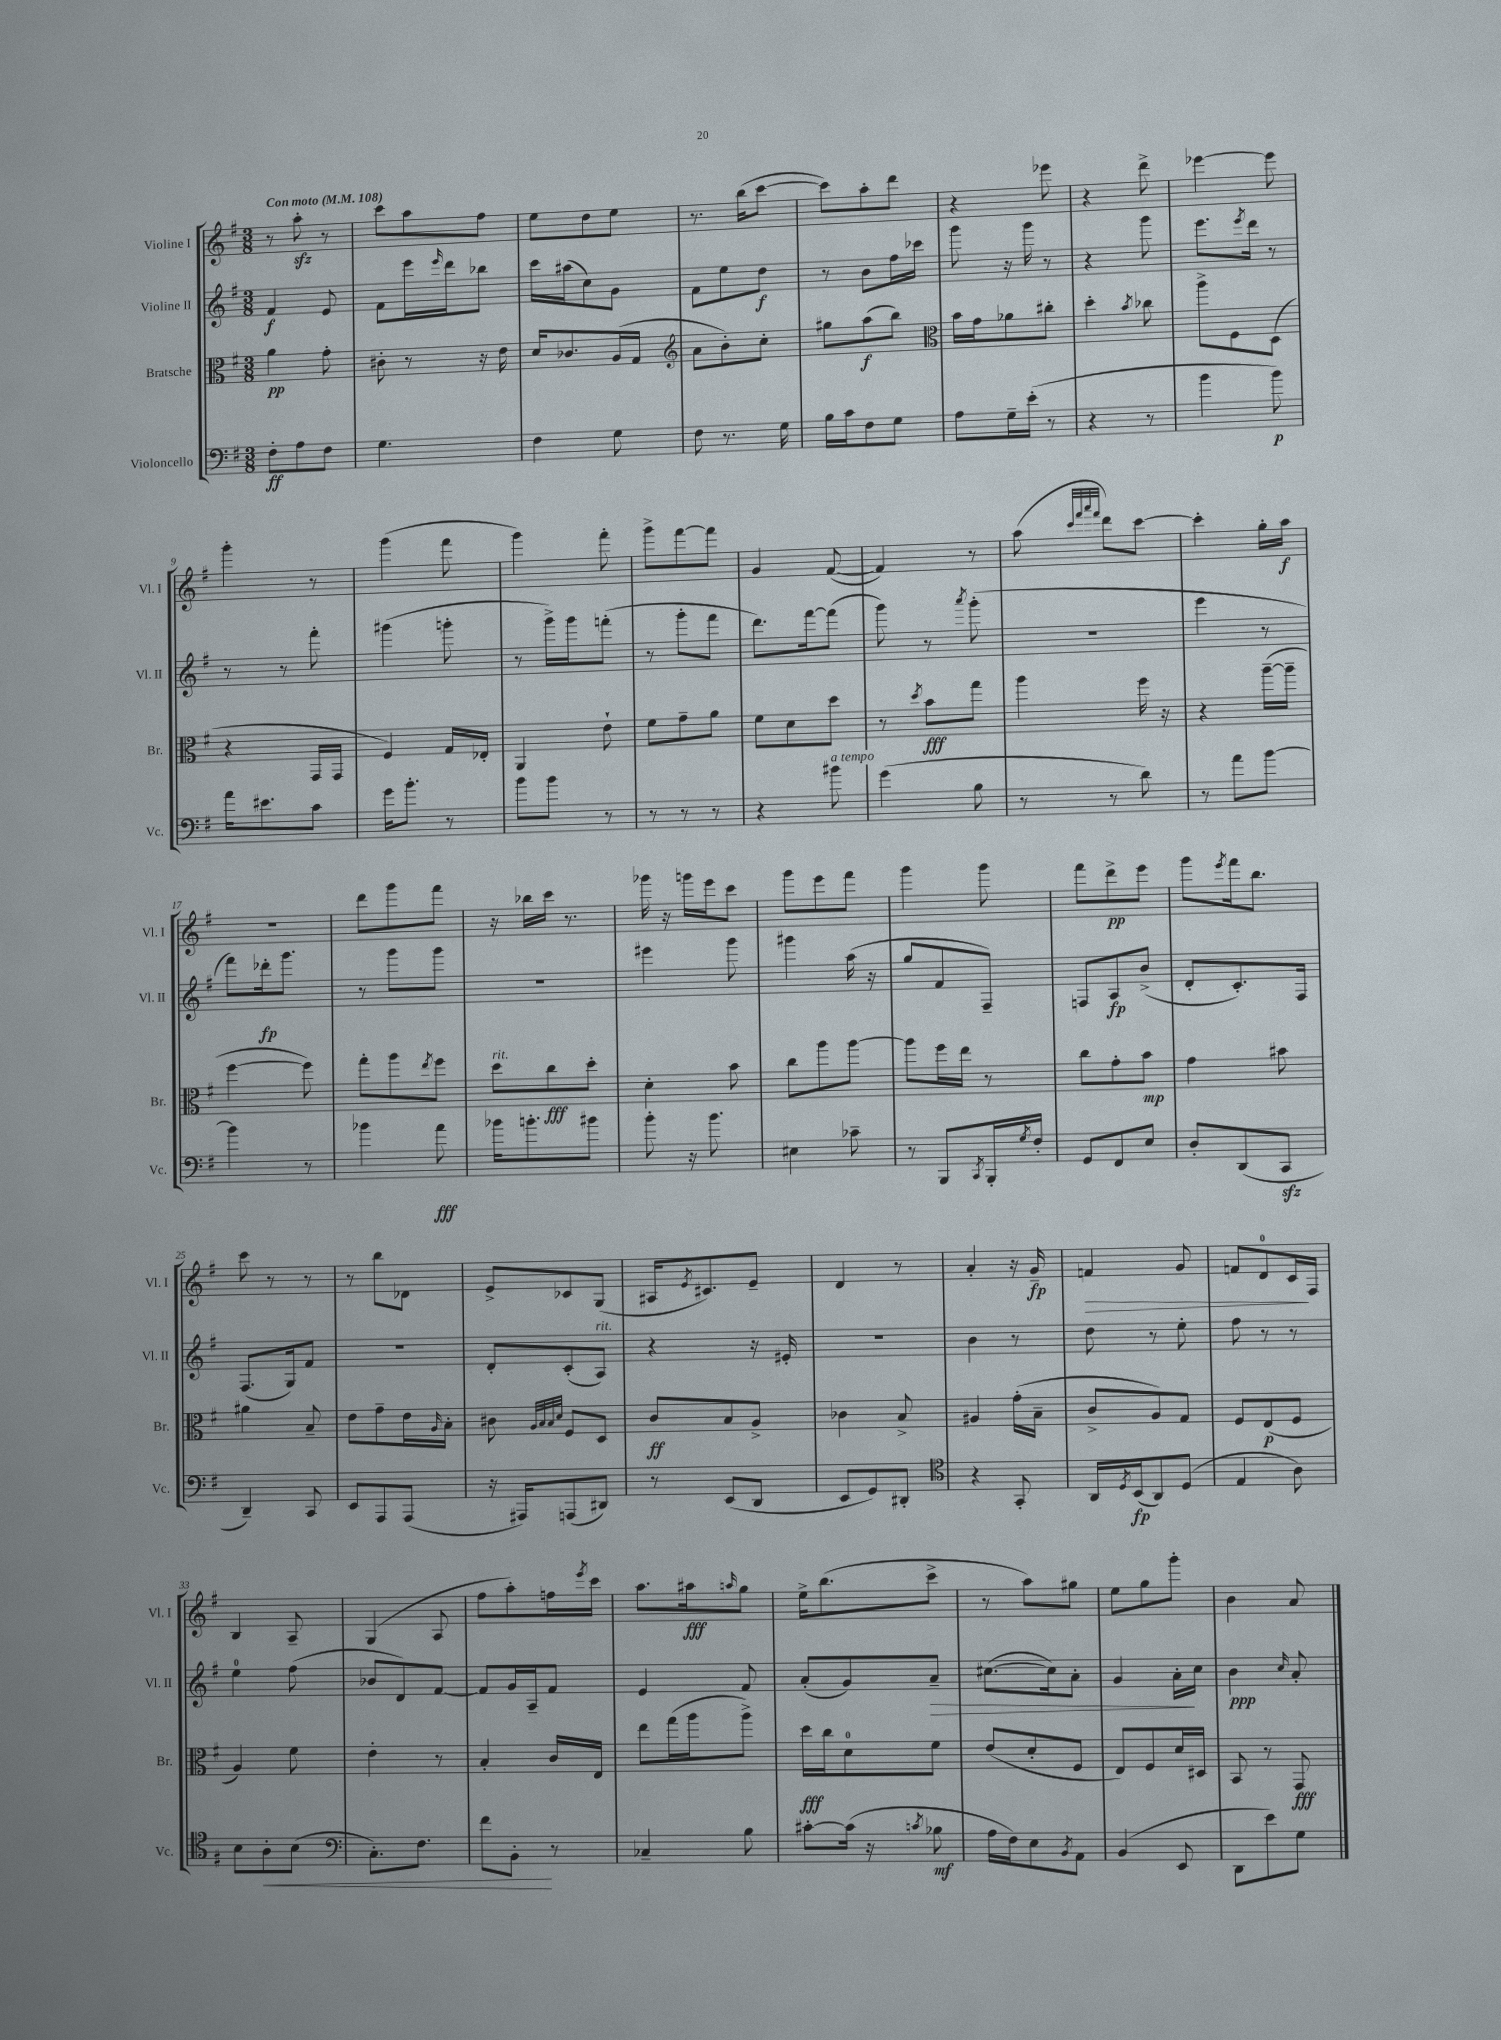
<<
\new StaffGroup <<
\new Staff = "s0" \with { instrumentName = "Violine I" shortInstrumentName = "Vl. I" } {
    \clef treble \key g \major \numericTimeSignature \time 3/8 \tempo "Con moto" 4 = 108
    r8 a''8-.\sfz r8 |
    c'''8 a''8 fis''8 |
    e''8 d''8 e''8 |
    r8. b''16( c'''8~ |
    c'''8) a''8-. d'''8 |
    r4 ees'''8 |
    r4 d'''8-> |
    ees'''4~ ees'''8 |
    g'''4-. r8 |
    g'''4( fis'''8 |
    g'''4) fis'''8-. |
    g'''8-> fis'''8~ fis'''8 |
    g'4 fis'8~( |
    fis'4) r8 |
    a''8( \grace { c'''32 fis'''32 a'''32 fis'''32 } d'''8) c'''8~ |
    c'''4-. g''16-. a''16\f |
    R4. |
    d'''8 g'''8 fis'''8 |
    r16 bes''16 c'''16 r8. |
    ges'''16 r16 g'''16 e'''16 c'''8 |
    g'''8 e'''8 fis'''8 |
    g'''4 g'''8 |
    fis'''8 d'''8->\pp e'''8 |
    g'''8 \acciaccatura { e'''8 } fis'''16 b''8. |
    c'''8 r8 r8 |
    r8 b''8 des'8 |
    e'8-> ces'8 g8( |
    ais16 \acciaccatura { e'8 } cis'8.) e'8-- |
    d'4 r8 |
    a'4-. r16 g'16--\fp |
    f'4\> g'8 |
    f'8 d'8-0 c'16\! fis16 |
    b4 a8-- |
    g4( a8 |
    fis''8 a''8-.) f''16 \acciaccatura { e'''8 } c'''16 |
    a''8. ais''16\fff \grace { a''16 } g''8 |
    e''16-> b''8.( c'''8-> |
    r8 a''8) gis''8 |
    e''8 g''8 g'''8-. |
    b'4 a'8 \bar "|." |
}
\new Staff = "s1" \with { instrumentName = "Violine II" shortInstrumentName = "Vl. II" } {
    \clef treble \key g \major \numericTimeSignature \time 3/8
    fis'4\f e'8 |
    fis'8 e'''16 \grace { e'''16 } d'''16 bes''8 |
    c'''16 ais''16( c''8) g'8 |
    fis'8 e''8 d''8\f |
    r8 b'8 fis''16 ces'''16 |
    g'''8 r16 g'''16 r8 |
    r4 g'''8 |
    e'''8. \acciaccatura { e'''8 } d'''16 r8 |
    r8 r8 fis'''8-. |
    gis'''4( g'''8-. |
    r8 g'''16->) g'''16 f'''8-.( |
    r8 g'''8-. fis'''8 |
    d'''8.) fis'''16~ fis'''8( |
    g'''8) r8 \acciaccatura { a'''8 } g'''8-.( |
    r4. |
    e'''4 r8 |
    fis'''8) des'''16-.\fp g'''8. |
    r8 g'''8 g'''8 |
    R4. |
    eis'''4 g'''8 |
    gis'''4 a''16( r16 |
    g''8 fis'8 fis8--) |
    f8 a8\fp b'8->( |
    d'8-. c'8.-.) fis16 |
    fis8.( g16) fis'8 |
    R4. |
    d'8-. c'8-.( a8^\markup { \italic "rit." }) |
    r4 r16 eis'16-. |
    R4. |
    b'4 r8 |
    d''8 r8 e''8-. |
    fis''8 r8 r8 |
    e''4-0 fis''8( |
    bes'8 d'8) fis'8~ |
    fis'8 g'16 a16-- fis'8 |
    e'4 fis'8 |
    a'8-.( g'8) a'8--\> |
    cis''8.~( cis''16) a'8-. |
    g'4 a'16-.\! c''16 |
    b'4\ppp \grace { c''16 } a'8-. \bar "|." |
}
\new Staff = "s2" \with { instrumentName = "Bratsche" shortInstrumentName = "Br." } {
    \clef alto \key g \major \numericTimeSignature \time 3/8
    a'4\pp g'8-. |
    cis'8-. r8 r16 e'16 |
    d'16 ces'8. a16( g16 |
    \clef treble a'8 b'8-.) c''8-. |
    gis''8 a''8\f( b''8) |
    \clef alto b'16 g'16 aes'8 cis''8-. |
    d''4-. \acciaccatura { b'8 } ces''8 |
    a''8-> fis8 d8( |
    r4 g,16 g,16 |
    fis4) g16 ees16-. |
    a,4 e'8-! |
    fis'8 g'8-- a'8 |
    fis'8 d'8 d''8 |
    r8 \acciaccatura { d''8 } b'8\fff g''8 |
    a''4 fis''16 r16 |
    r4 a''16~--( a''16-- |
    fis''4~ fis''8) |
    g''8-. a''8 \acciaccatura { e''8 } fis''8 |
    d''8^\markup { \italic "rit." } c''8\fff d''8-. |
    d'4-. b'8 |
    c''8 a''8 a''8~ |
    a''8 fis''16 e''16 r8 |
    c''8 g'8-. b'8\mp |
    g'4 bis'8 |
    ais'4 b8-- |
    e'8 g'8-- e'16 \grace { a16 } b16-. |
    cis'8 \grace { a32 b32 b32 d'32 } fis8 d8 |
    c'8\ff b8 a8-> |
    ces'4 b8-> |
    ais4 g'16-.( b16-- |
    c'8-> a8) g8 |
    fis8 e8\p( fis8 |
    a4) fis'8 |
    e'4-. r8 |
    b4-. c'16 e16 |
    e''8 g''16( a''16 a''8->) |
    d''16\fff c''16 d'8-0 fis'8 |
    e'8( d'8-. fis8 |
    e8) fis8 d'16 dis16 |
    b,8 r8 g,8\fff \bar "|." |
}
\new Staff = "s3" \with { instrumentName = "Violoncello" shortInstrumentName = "Vc." } {
    \clef bass \key g \major \numericTimeSignature \time 3/8
    fis8-.\ff a8 fis8 |
    g4. |
    fis4 g8 |
    fis8 r8. g16 |
    b16 c'16 fis8 g8 |
    a8 g16-- e'16-.( r8 |
    r4 r8 |
    b'4 b'8\p) |
    a'16 eis'8. c'8 |
    g'16 b'8.-. r8 |
    b'8 b'8 r8 |
    r8 r8 r8 |
    r4 bis'8^\markup { \italic "a tempo" } |
    g'4( b8 |
    r8 r8 d'8) |
    r8 a'8 b'8~ |
    b'4 r8 |
    bes'4 a'8\fff |
    bes'16 b'8.-. bis'8 |
    b'8-. r16 b'8. |
    eis4 ces'8-- |
    r8 b,,8 \acciaccatura { c,8 } b,,16-. \acciaccatura { g8 } fis16-. |
    g,8 fis,8 e8 |
    d8-. d,8( c,8\sfz |
    d,4--) c,8 |
    e,8 a,,8 a,,8( |
    r16 ais,,16) a,,8( dis,8) |
    r8 e,8( d,8 |
    e,8 g,8) dis,8-. |
    \clef tenor r4 g,8-. |
    a,16 \acciaccatura { d8 } b,16\fp( a,8) d8( |
    e4 a8) |
    b8 a8-.\< b8( |
    \clef bass c8.-.) fis8. |
    fis'8 b,8-.\! r8 |
    ces4-- b8 |
    cis'8~-. cis'16( r16 \acciaccatura { c'8 } bes8\mf |
    a16 fis16) e8 \acciaccatura { b,8 } a,8 |
    b,4( e,8 |
    d,8 e'8) g8 \bar "|." |
}
>>
>>
